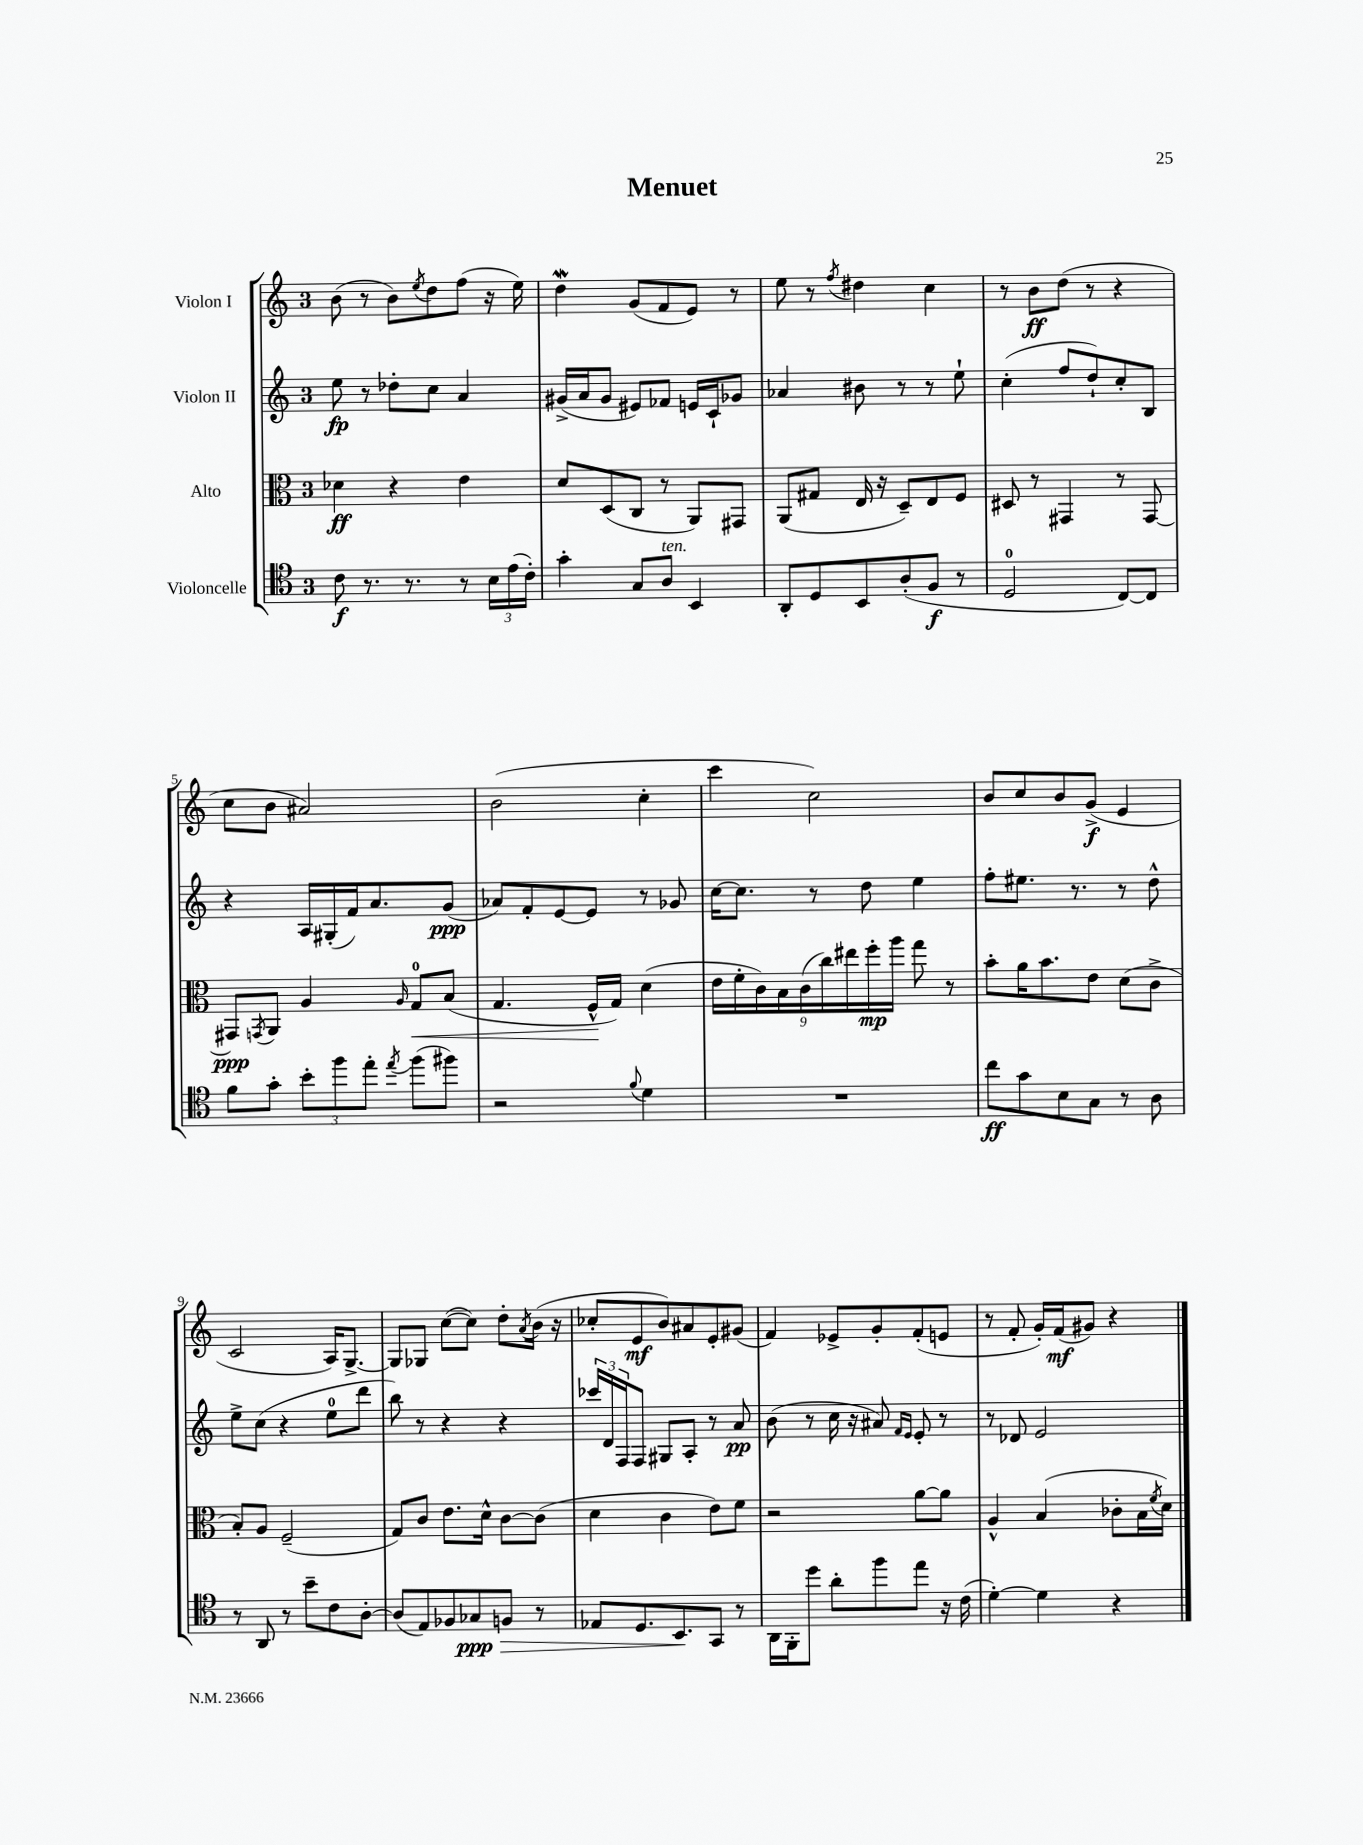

**kern	**dynam	**kern	**dynam	**kern	**dynam	**kern	**dynam
*part4	*part4	*part3	*part3	*part2	*part2	*part1	*part1
*staff4	*staff4	*staff3	*staff3	*staff2	*staff2	*staff1	*staff1
*I"Violoncelle	*	*I"Alto	*	*I"Violon II	*	*I"Violon I	*
*clefC4	*	*clefC3	*	*clefG2	*	*clefG2	*
*k[]	*	*k[]	*	*k[]	*	*k[]	*
*M3/4	*	*M3/4	*	*M3/4	*	*M3/4	*
=1	=1	=1	=1	=1	=1	=1	=1
8c\	f	4d-X\	ff	8ee\	fp	(8b\	.
8.r	.	.	.	8r	.	8r	.
.	.	4r	.	8dd-X'\L	.	8b\L)	.
8.r	.	.	.	.	.	.	.
.	.	.	.	.	.	8qee/	.
.	.	.	.	8cc\J	.	8dd\	.
8r	.	4e\	.	4a/	.	(8ff\J	.
24B\LL	.	.	.	.	.	16r	.
(24e\	.	.	.	.	.	.	.
.	.	.	.	.	.	16ee\)	.
24c'\JJ)	.	.	.	.	.	.	.
=2	=2	=2	=2	=2	=2	=2	=2
4g'\	.	8d/L	.	(16g#X^/LL	.	4ddW\	.
.	.	.	.	16a/J	.	.	.
.	.	(8D/	.	8g#/J	.	.	.
8G/L	.	8C/J	.	8e#X/L)	.	(8g/L	.
!LO:TX:a:i:t=ten.	!	!	!	!	!	!	!
8A/J	.	8r	.	8f-X/J	.	8f/	.
4BB/	.	8AA/L)	.	16en/LL	.	8e/J)	.
.	.	.	.	16c`/J	.	.	.
.	.	8GG#X/J	.	8g-X/J	.	8r	.
=3	=3	=3	=3	=3	=3	=3	=3
8AA'/L	.	(8AA/L	.	4a-X/	.	8ee\	.
8D/	.	8G#X/J	.	.	.	8r	.
.	.	.	.	.	.	8qff/	.
8BB/	.	16E/	.	8b#X\	.	4dd#X\	.
.	.	16r	.	.	.	.	.
(8A'/	.	8D~/L)	.	8r	.	.	.
8F/J	f	8E/	.	8r	.	4cc\	.
8r	.	8F/J	.	8ee`\	.	.	.
=4	=4	=4	=4	=4	=4	=4	=4
2D/	.	8D#X/	.	(4cc'\	.	8r	.
.	.	8r	.	.	.	8b\L	ff
.	.	4GG#X/	.	8ff/L	.	(8dd\J	.
.	.	.	.	8dd`/)	.	8r	.
[8C/L)	.	8r	.	8cc'/	.	4r	.
8C/J]	.	[8GG#/	.	8B/J	.	.	.
!!LO:LB:g=z
=5	=5	=5	=5	=5	=5	=5	=5
8f\L	.	8GG#X/L]	ppp	4r	.	8cc\L	.
.	.	8qGGn/	.	.	.	.	.
8g'\J	.	8AA/J	.	.	.	8b\J	.
12b'\L	.	4A/	.	16A/LL	.	2a#X/)	.
.	.	.	.	(16G#X'/	.	.	.
12ff\	.	.	.	.	.	.	.
.	.	.	.	16f/J)	.	.	.
12ee'\J	.	.	.	.	.	.	.
.	.	.	.	8.a/	.	.	.
8qee/	.	16qqA/	.	.	.	.	.
!	!	!	!LO:HP:b	!	!	!	!
(8ff\L	.	8G/L	<	.	.	.	.
8ff#X\J)	.	(8B/J	.	(8g/J	ppp	.	.
=6	=6	=6	=6	=6	=6	=6	=6
2r	.	4.G/	.	8a-X/L)	.	(2b\	.
.	.	.	.	8f'/	.	.	.
.	.	.	.	[8e/	.	.	.
.	.	16F^^/LL	.	8e/J]	.	.	.
.	.	16G/JJ)	[	.	.	.	.
8qqf/	.	.	.	.	.	.	.
4d\	.	(4d\	.	8r	.	4cc'\	.
.	.	.	.	8g-X/	.	.	.
=7	=7	=7	=7	=7	=7	=7	=7
2.r	.	18e\LL	.	[16cc\KL	.	4ccc\	.
.	.	18f'\	.	.	.	.	.
.	.	.	.	8.cc\J]	.	.	.
.	.	18c\)	.	.	.	.	.
.	.	18B\	.	.	.	.	.
.	.	(18c\	.	.	.	.	.
.	.	.	.	8r	.	2cc\)	.
.	.	18cc\)	.	.	.	.	.
.	.	18ee#X\	.	.	.	.	.
.	.	.	.	8dd\	.	.	.
.	.	18ff'\	mp	.	.	.	.
.	.	18aa\JJ	.	.	.	.	.
.	.	8gg\	.	4ee\	.	.	.
.	.	8r	.	.	.	.	.
=8	=8	=8	=8	=8	=8	=8	=8
8cc\L	ff	8b'\L	.	8ff'\L	.	8b/L	.
8g\	.	16a\K	.	8.ee#X\J	.	8cc/	.
.	.	8.b\	.	.	.	.	.
8B\	.	.	.	.	.	8b/	.
.	.	.	.	8.r	.	.	.
8G\J	.	8e\J	.	.	.	(8g^/J	f
8r	.	(8d\L	.	8r	.	4e/	.
8A\	.	8c^\J	.	8dd^^\	.	.	.
!!LO:LB:g=z
=9	=9	=9	=9	=9	=9	=9	=9
8r	.	8B'/L)	.	8ee^\L	.	2c/	.
8AA/	.	8A/J	.	(8cc\J	.	.	.
8r	.	(2F~/	.	4r	.	.	.
8b~\L	.	.	.	.	.	.	.
8c\	.	.	.	8ee\L	.	16A/KL)	.
.	.	.	.	.	.	[8.G^/J	.
[8A'\J	.	.	.	8ddd\J	.	.	.
=10	=10	=10	=10	=10	=10	=10	=10
(8A/L]	.	8G/L)	.	8bb\)	.	8G/L]	.
8E/)	.	8c/J	.	8r	.	8G-X/J	.
8F-X/	.	8.e\L	.	4r	.	([8cc\L	.
!	!LO:HP:b	!	!	!	!	!	!
8G-X/	> ppp	.	.	.	.	8cc\J])	.
.	.	16d^^\Jk	.	.	.	.	.
8Fn/J	.	[8c\L	.	4r	.	8dd'\L	.
.	.	.	.	.	.	8qa/	.
8r	.	(8c\J]	.	.	.	(16b\Jk	.
.	.	.	.	.	.	16r	.
=11	=11	=11	=11	=11	=11	=11	=11
8E-X/L	.	4d\	.	24ccc-X/LL	.	8cc-X'/L	.
.	.	.	.	24d/	.	.	.
.	.	.	.	24F/J	.	.	.
8.D/	.	.	.	8F/J	.	8e/	mf
.	.	4c\	.	8G#X/L	.	8b/)	.
8.BB/	.	.	.	.	.	.	.
.	.	.	.	8A'/J	.	8a#X/	.
8GG/J	]	8e\L)	.	8r	.	8e'/	.
8r	.	8f\J	.	8a/	pp	(8g#X/J	.
=12	=12	=12	=12	=12	=12	=12	=12
16AA\LL	.	2r	.	(8b\	.	4f/)	.
16FF'\J	.	.	.	.	.	.	.
8dd\J	.	.	.	8r	.	.	.
8a'\L	.	.	.	16cc\	.	8e-X^/L	.
.	.	.	.	16r	.	.	.
8ff\	.	.	.	8a#X/)	.	8g'/	.
.	.	.	.	16qqf/LL	.	.	.
.	.	.	.	16qqe/JJ	.	.	.
8ee\J	.	[8a\L	.	8e'/	.	(8f'/	.
16r	.	8a\J]	.	8r	.	8en/J	.
(16c\	.	.	.	.	.	.	.
=13	=13	=13	=13	=13	=13	=13	=13
[4d'\)	.	4A^^/	.	8r	.	8r	.
.	.	.	.	8d-X/	.	8f'/	.
4d\]	.	(4B/	.	2e/	.	16g'/LL)	.
.	.	.	.	.	.	(16f/J	mf
.	.	.	.	.	.	8g#X/J)	.
4r	.	8c-X'\L	.	.	.	4r	.
.	.	16B\L	.	.	.	.	.
.	.	8qf/	.	.	.	.	.
.	.	16d\JJ)	.	.	.	.	.
==	==	==	==	==	==	==	==
*-	*-	*-	*-	*-	*-	*-	*-
